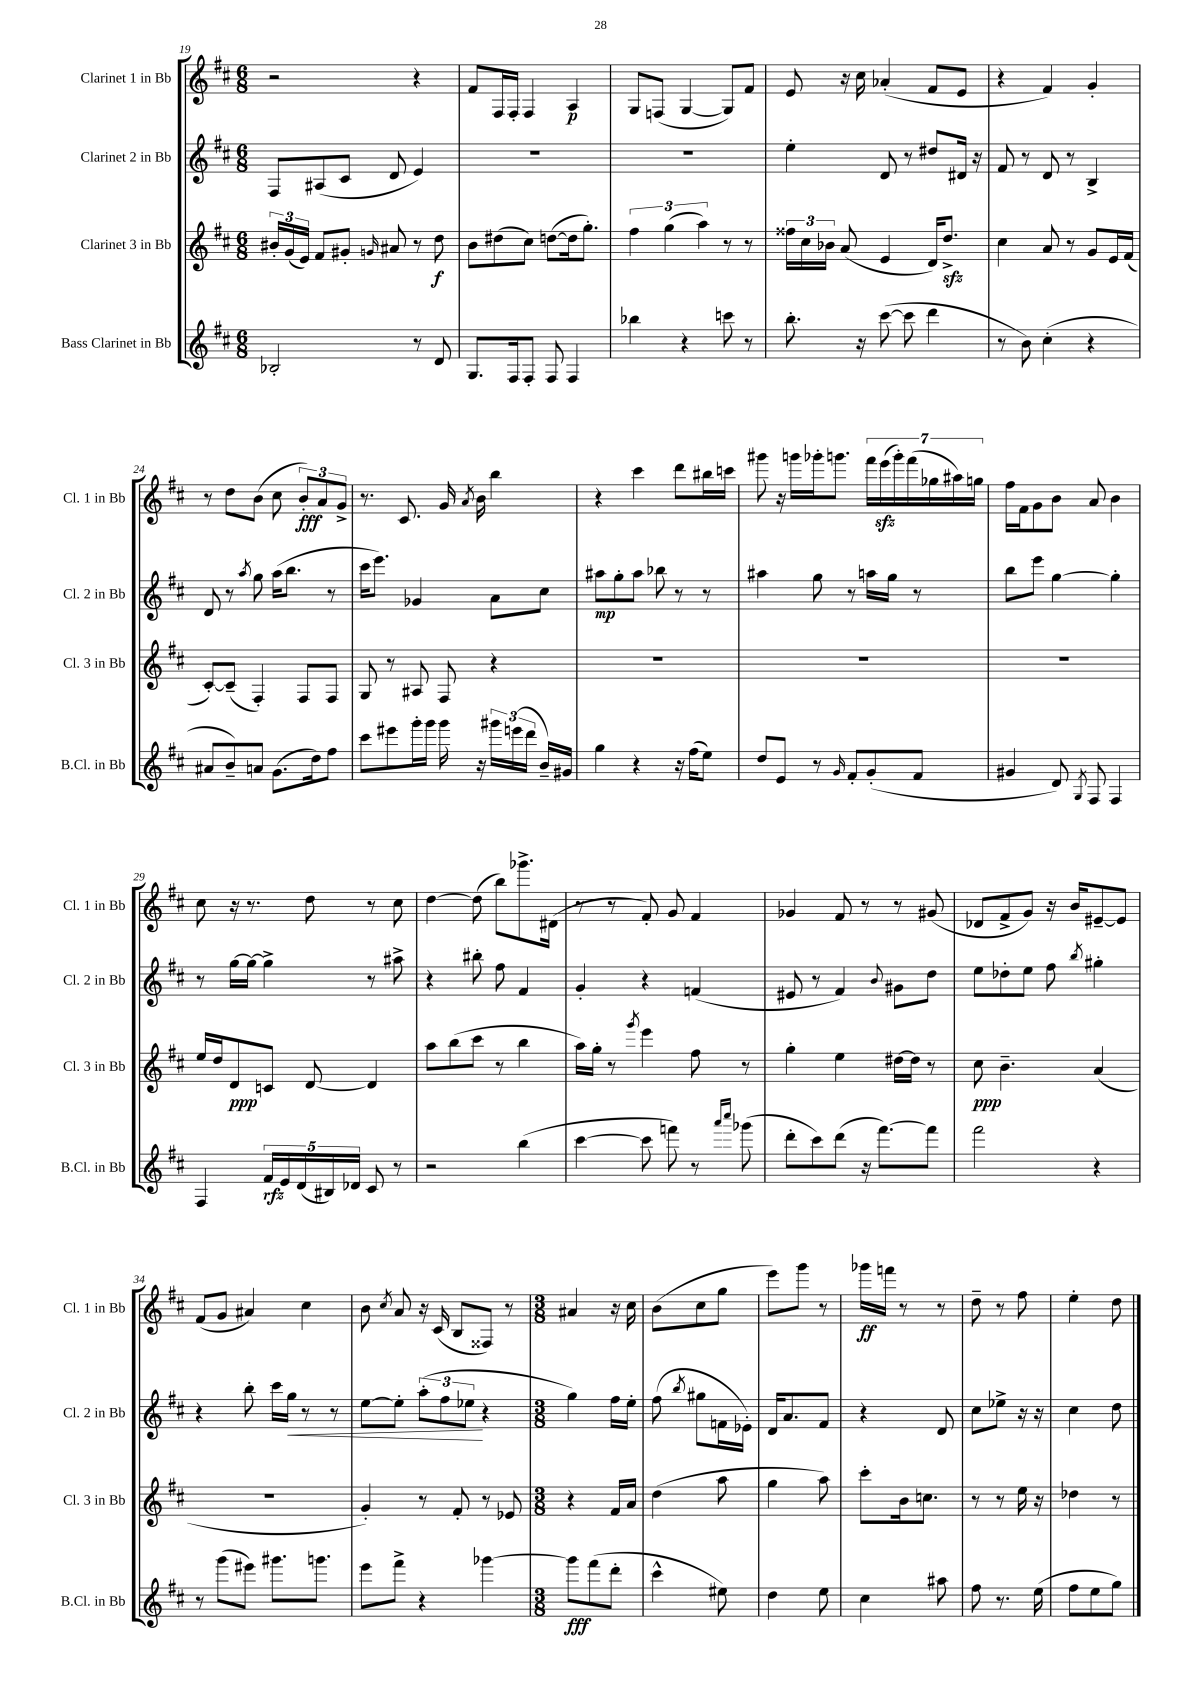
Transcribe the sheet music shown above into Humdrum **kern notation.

**kern	**kern	**kern	**kern
*staff4	*staff3	*staff2	*staff1
*clefG2	*clefG2	*clefG2	*clefG2
*k[f#c#]	*k[f#c#]	*k[f#c#]	*k[f#c#]
*M6/8	*M6/8	*M6/8	*M6/8
2B-'	24b#'	8F#	2r
.	(24g	.	.
.	24e)	.	.
.	8f#	(8A#	.
.	8g#'	8c#	.
.	16qqg	.	.
.	8a#	8d	.
8r	8r	4e)	4r
8d	8dd	.	.
=	=	=	=
8.G	8b	2.r	8f#
.	(8dd#	.	16F#
16F#	.	.	16F#'
8F#'	8cc#)	.	4F#
8F#	([8dd	.	.
4F#	16dd]	.	4A
.	8.gg')	.	.
=	=	=	=
4bb-	6ff#	2.r	8G
.	.	.	(8F
.	(6gg	.	.
4r	.	.	[4G
.	6aa)	.	.
8ccc	8r	.	8G])
8r	8r	.	8f#
=	=	=	=
8.bb'	24ff##	4ee'	8e
.	24cc#	.	.
.	24b-	.	.
.	(8a	.	16r
16r	.	.	16cc#
([8ccc#	4e	8d	(4a-'
8ccc#]	.	8r	.
4ddd	16d)	8dd#	8f#
.	8.dd^	.	.
.	.	16d#	8e
.	.	16r	.
=	=	=	=
8r	4cc#	8f#	4r
8b)	.	8r	.
(4cc#'	8a	8d	4f#)
.	8r	8r	.
4r	8g	4B^	4g'
.	16e	.	.
.	(16f#	.	.
=	=	=	=
8a#	[8c#')	8d	8r
8b~)	(8c#~]	8r	8dd
.	.	8qaa	.
8a	4F#')	8gg	(8b
(8.g	.	(16aa	8cc#
.	.	8.bb	.
.	8F#	.	12b')
16dd)	.	.	.
.	.	.	12a
8ff#	8F#	8r	.
.	.	.	12g^
=	=	=	=
8ccc#	8G	16ccc#	8.r
.	.	8.eee)	.
8eee#	8r	.	.
.	.	.	8.c#
16ggg'	8A#	4g-	.
16ggg	.	.	.
16ggg	8F#	.	16g
.	.	.	8qa
16r	.	.	16b
24ggg#	4r	8a	4bb
(24eee	.	.	.
24ddd	.	.	.
16b~)	.	8cc#	.
16g#	.	.	.
=	=	=	=
4gg	2.r	8aa#	4r
.	.	8gg'	.
4r	.	8aa#	4ccc#
.	.	8bb-	.
16r	.	8r	8ddd
(16ff#	.	.	.
8ee)	.	8r	16bb#
.	.	.	16ccc
=	=	=	=
8dd	2.r	4aa#	8ggg#
8e	.	.	16r
.	.	.	16ggg
8r	.	8gg	16ggg-'
.	.	.	8.ggg
16qqg	.	.	.
8f#'	.	8r	.
(8g'	.	16aa	28fff#
.	.	.	(28eee
.	.	16gg	.
.	.	.	28ggg')
.	.	.	(28fff#
8f#	.	8r	.
.	.	.	28gg-
.	.	.	28aa#)
.	.	.	28gg
=	=	=	=
4g#	2.r	8bb	16ff#
.	.	.	16f#
.	.	8eee	8g
8d)	.	[4gg	8b
8qG	.	.	.
8F#	.	.	8a
4F#	.	4gg']	4b
=	=	=	=
4F#	16ee	8r	8cc#
.	16dd	.	.
.	8d	[16gg	16r
.	.	16gg_	8.r
20f#	8c	4gg^]	.
20e	.	.	.
(20d	.	.	.
.	[8d	.	8dd
20B#)	.	.	.
20d-	.	.	.
8c#	4d]	8r	8r
8r	.	8aa#^	8cc#
=	=	=	=
2r	8aa	4r	[4dd
.	(8bb	.	.
.	8ccc#	8bb#'	(8dd]
.	8r	8ff#	8bb)
(4bb	4bb	4f#	8.ggg-^
.	.	.	(16d#
=	=	=	=
[4ccc#	16aa)	4g'	8r
.	16gg'	.	.
.	8r	.	8r
.	8qggg	.	.
8ccc#]	4eee	4r	8f#')
8fff)	.	.	8g
8r	8ff#	(4f	4f#
16qqaaa	.	.	.
16qqcccc#	.	.	.
(8ggg-	8r	.	.
=	=	=	=
8ddd'	4gg'	8e#	4g-
8ccc#)	.	8r	.
(8ddd	4ee	4f#)	8f#
16r	.	.	8r
[8.fff#)	.	.	.
.	.	8qqb	.
.	[16dd#	8g#	8r
.	16dd#]	.	.
8fff#]	8r	8dd	(8g#
=	=	=	=
2fff#	8cc#	8ee	8d-
.	4.b~	8dd-'	8f#^
.	.	8ee	8g)
.	.	8ff#	16r
.	.	.	16b
.	.	8qbb	.
4r	(4a	4gg#'	[8e#~
.	.	.	8e#]
=	=	=	=
8r	2.r	4r	(8f#
(8ggg	.	.	8g
8eee#)	.	8bb'	4a#)
8.ggg#	.	16ccc#	.
.	.	16gg	.
.	.	8r	4cc#
8.ggg	.	.	.
.	.	8r	.
=	=	=	=
8eee	4g')	[8ee	8b
.	.	.	8qcc#
8fff#^	.	8ee']	8a
4r	8r	(12aa'	16r
.	.	.	(16c#
.	.	12ff#	.
.	8f#'	.	8B
.	.	12ee-	.
[4ggg-	8r	4r	8F##)
.	8e-	.	8r
=	=	=	=
*M3/8	*M3/8	*M3/8	*M3/8
8ggg-]	4r	4gg)	4a#
(8fff#	.	.	.
8ddd'	16f#	16ff#	16r
.	16a	16ee'	16cc#
=	=	=	=
4ccc#^^	(4dd	(8ff#	(8b
.	.	8qbb	.
.	.	8gg#	8cc#
8ee#)	8aa	16f	8gg
.	.	16e-')	.
=	=	=	=
4dd	4gg	16d	8eee)
.	.	8.a	.
.	.	.	8ggg
8ee	8aa)	8f#	8r
=	=	=	=
4cc#	8ccc#'	4r	16ggg-
.	.	.	16fff
.	16b	.	8r
.	8.cc	.	.
8aa#	.	8d	8r
=	=	=	=
8ff#	8r	8cc#	8dd~
8.r	8r	8ee-^	8r
.	16ee	16r	8ff#
(16ee	16r	16r	.
=	=	=	=
8ff#	4dd-	4cc#	4ee'
8ee	.	.	.
8gg)	8r	8dd	8dd
==	==	==	==
*-	*-	*-	*-
